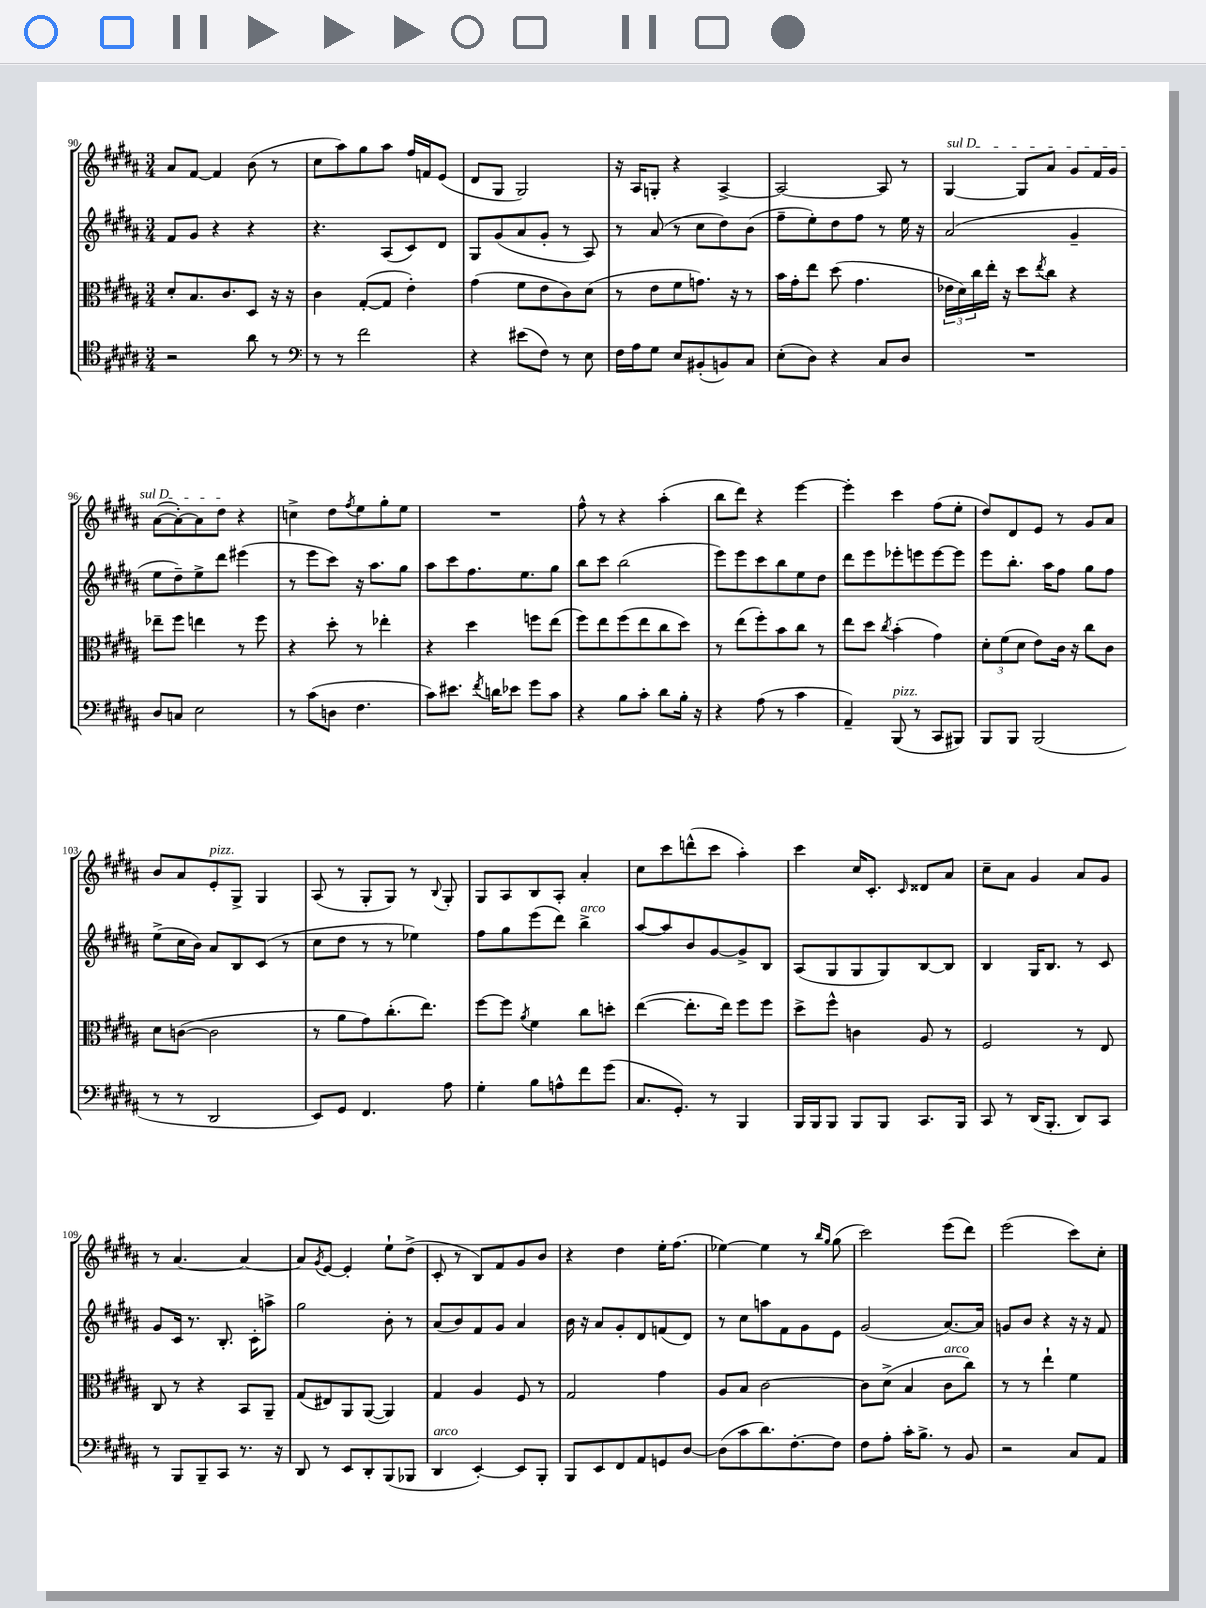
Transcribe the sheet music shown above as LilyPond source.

<<
\new StaffGroup <<
\new Staff = "s0" {
    \clef treble \key b \major \numericTimeSignature \time 3/4
    ais'8 fis'8~ fis'4 b'8( r8 |
    cis''8 ais''8) gis''8 ais''8 fis''16 f'16 e'8( |
    dis'8 gis8 gis2) |
    r16 ais16 g8-. r4 ais4~-> |
    ais2~ ais8 r8 |
    \once \override TextSpanner.bound-details.left.text = \markup { \italic "sul D" } gis4~\startTextSpan gis8 ais'8 gis'8 fis'16 gis'16 |
    ais'8~( ais'8~-.) ais'8 dis''8\stopTextSpan r4 |
    c''4-> dis''8 \acciaccatura { fis''8 } e''8 gis''8-. e''8 |
    R2. |
    fis''8-^ r8 r4 ais''4-.( |
    b''8 dis'''8) r4 e'''4~ |
    e'''4-. cis'''4 fis''8( e''8-. |
    dis''8) dis'8 e'8 r8 gis'8 ais'8 |
    b'8 ais'8 e'8-.^\markup { \italic "pizz." } gis8-> gis4 |
    ais8( r8 gis8-. gis8) r8 \appoggiatura { b8 } gis8-. |
    gis8 ais8 b8 ais8-. ais'4-. |
    cis''8 cis'''8 d'''8-^( cis'''8 ais''4-.) |
    cis'''4 cis''16 cis'8.-. \grace { cis'16 } disis'8 ais'8 |
    cis''8-- ais'8 gis'4 ais'8 gis'8 |
    r8 ais'4.~ ais'4~ |
    ais'8 \acciaccatura { gis'8 } e'8~ e'4-. e''8-! dis''8->( |
    cis'8-. r8 b8) fis'8 gis'8 b'8 |
    r4 dis''4 e''16-. fis''8.( |
    ees''4~) ees''4 r8 \grace { b''16 gis''16 } gis''8( |
    cis'''2) e'''8( dis'''8) |
    e'''2( cis'''8) cis''8-. \bar "|." |
}
\new Staff = "s1" {
    \clef treble \key b \major \numericTimeSignature \time 3/4
    fis'8 gis'8 r4 r4 |
    r4. ais8( cis'8) dis'8 |
    gis8 gis'8( ais'8 gis'8-. r8 ais8) |
    r8 ais'8( r8 cis''8 dis''8) b'8( |
    fis''8-- e''8-.) dis''8 fis''8 r8 e''16 r16 |
    ais'2( gis'4-- |
    e''8 dis''8--) e''8-> dis'''8 eis'''4( |
    r8 e'''8 cis'''8) r16 ais''8. gis''8 |
    ais''8 cis'''8 fis''8. e''8. gis''8 |
    b''8 cis'''8 b''2( |
    e'''8) e'''8 cis'''8 b''8 e''8 dis''8 |
    dis'''8 e'''8 ees'''8-. e'''8 e'''8~ e'''8 |
    e'''8 b''8.-. ais''16 fis''8 gis''8 fis''8 |
    e''8->( cis''16 b'16) ais'8 b8 cis'8( r8 |
    cis''8 dis''8 r8 r8 ees''4) |
    fis''8 gis''8 e'''8( dis'''8) b''4->^\markup { \italic "arco" } |
    ais''8~ ais''8 b'8 gis'8~ gis'8-> b8 |
    ais8( gis8 gis8 gis8) b8~ b8 |
    b4 gis16 b8. r8 cis'8 |
    gis'8 cis'16 r8. b8.-. cis'16-. a''8-> |
    gis''2 b'8-. r8 |
    ais'8( b'8) fis'8 gis'8 ais'4 |
    b'16 r16 ais'8 gis'8-. dis'8 f'8( dis'8) |
    r8 cis''8 a''8 fis'8 gis'8 e'8 |
    gis'2( ais'8.~) ais'16 |
    g'8 b'8 r4 r16 r16 fis'8 \bar "|." |
}
\new Staff = "s2" {
    \clef alto \key b \major \numericTimeSignature \time 3/4
    dis'8-. b8. cis'8. dis8 r16 r16 |
    cis'4 gis8~-.( gis8 e'4-.) |
    gis'4( fis'8 e'8 cis'8) dis'8( |
    r8 e'8 fis'8 g'8.) r16 r8 |
    b'16 gis'16-. e''8 dis''8( gis'4. |
    \tuplet 3/2 { ees'16 dis'16) cis''16 } e''16-. r16 dis''8 \acciaccatura { e''8 } cis''8 r4 |
    ees''8-- fis''8 e''4 r8 fis''8 |
    r4 dis''8-. r8 ees''4-. |
    r4 dis''4 f''8 e''8( |
    fis''8) e''8 fis''8( e''8 cis''8 dis''8) |
    r8 e''8( fis''8-.) b'8 cis''8 r8 |
    e''8 dis''8 \acciaccatura { cis''8 } b'4-.( gis'4) |
    \tuplet 3/2 { dis'8-. fis'8( dis'8 } e'8) cis'16 r16 cis''8 cis'8 |
    dis'8 c'8~( c'2 |
    r8 ais'8 gis'8) cis''8.-.( e''8.) |
    fis''8~ fis''8 \acciaccatura { ais'8 } fis'4 cis''8 d''8-. |
    e''4~( e''8.-. e''16) fis''8 fis''8 |
    dis''8-> fis''8-^ c'4 ais8 r8 |
    fis2 r8 e8 |
    cis8 r8 r4 b,8 ais,8-- |
    gis8( eis8) ais,8 ais,8~( ais,4) |
    gis4 ais4 fis8 r8 |
    gis2 gis'4 |
    ais8 b8 cis'2~ |
    cis'8 dis'8->( b4 cis'8^\markup { \italic "arco" } cis''8) |
    r8 r8 e''4-! fis'4 \bar "|." |
}
\new Staff = "s3" {
    \clef tenor \key b \major \numericTimeSignature \time 3/4
    r2 ais'8 r8 |
    \clef bass r8 r8 fis'2 |
    r4 eis'8( fis8) r8 e8 |
    fis16 ais16 gis8 e8 bis,8-.( b,8) cis8 |
    e8-.( dis8) r4 cis8 dis8 |
    R2. |
    dis8 c8 e2 |
    r8 cis'8( d8 fis4. |
    cis'8) eis'8. \acciaccatura { fis'8 } d'16 ees'8 gis'8 cis'8 |
    r4 b8 cis'8-. dis'8 b16-. r16 |
    r4 ais8( r8 cis'4 |
    ais,4--) b,,8^\markup { \italic "pizz." }( r8 cis,8 bis,,8) |
    b,,8 b,,8 b,,2( |
    r8 r8 dis,2 |
    e,8) gis,8 fis,4. ais8 |
    gis4-. b8 a8-^ fis'8 gis'8( |
    cis8. gis,8.-.) r8 b,,4 |
    b,,16 b,,16 b,,8 b,,8 b,,8 cis,8. b,,16 |
    cis,8 r8 dis,16( b,,8.-. dis,8) cis,8 |
    r8 b,,8 b,,8-- cis,8 r8. r16 |
    dis,8 r8 e,8 dis,8-. b,,8( bes,,8 |
    dis,4^\markup { \italic "arco" } e,4~-.) e,8 b,,8-. |
    b,,8 e,8 fis,8 ais,8 g,8 dis8~ |
    dis8( cis'8 dis'8.) fis8.~-. fis8 |
    fis8 ais8-. cis'16-. b8.-> r8 b,8 |
    r2 cis8 ais,8 \bar "|." |
}
>>
>>
\layout { \context { \Score currentBarNumber = #90 } }
